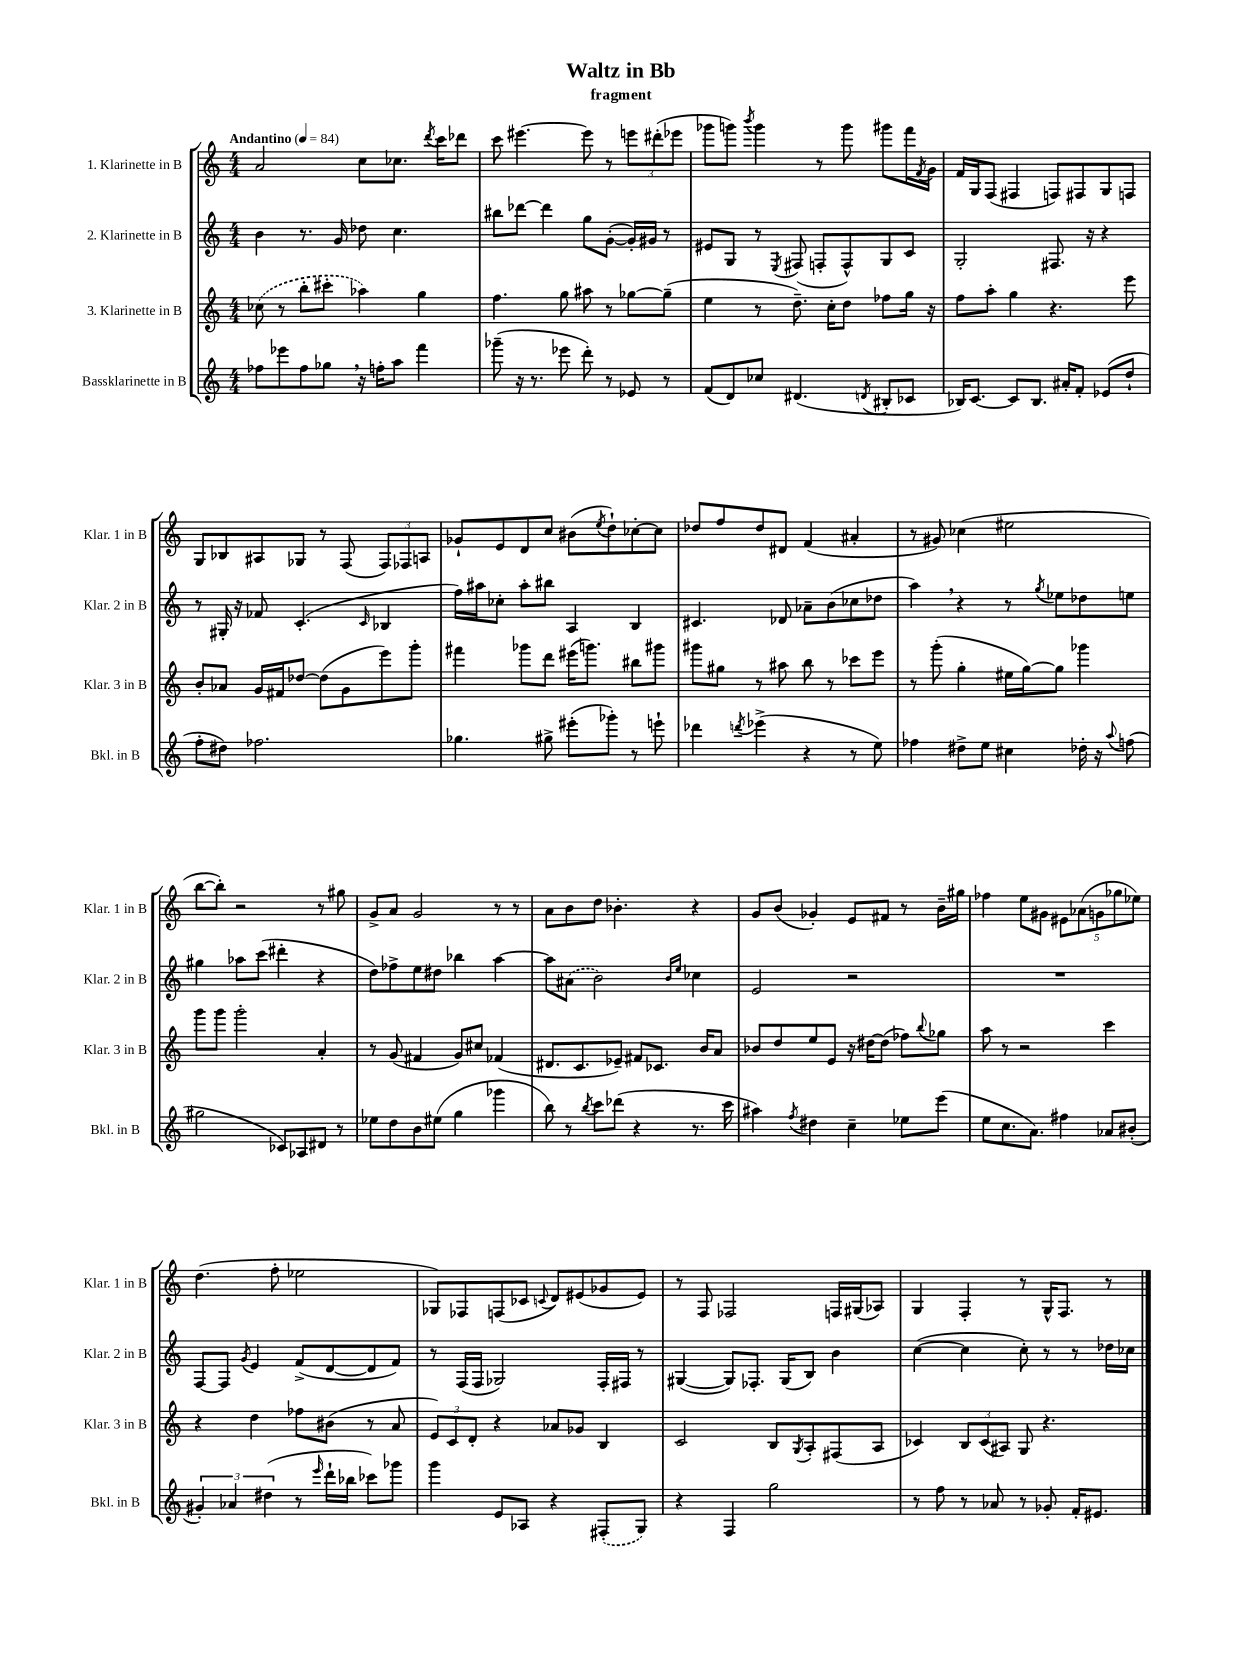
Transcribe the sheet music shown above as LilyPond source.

\header { title = "Waltz in Bb" subtitle = "fragment" }
<<
\new StaffGroup <<
\new Staff = "s0" \with { instrumentName = "1. Klarinette in B" shortInstrumentName = "Klar. 1 in B" } {
    \clef treble \key c \major \numericTimeSignature \time 4/4 \tempo "Andantino" 4 = 84
    a'2 c''8 ces''8. \acciaccatura { d'''8 } c'''16 des'''8 |
    c'''8 eis'''4.~ eis'''8 r8 \tuplet 3/2 { e'''8 dis'''8-.( ees'''8 } |
    ges'''8 g'''8) \acciaccatura { b'''8 } g'''4 r8 g'''8 gis'''8 f'''16 \acciaccatura { f'8 } g'16 |
    f'16 g16 f8( fis4 f8) fis8 g8 f8 |
    g8 bes8 ais8 ges8 r8 f8( \tuplet 3/2 { f8) fes8 a8 } |
    ges'8-! e'8 d'8 c''8 bis'8( \acciaccatura { e''8 } d''8-!) ces''8~-. ces''8 |
    des''8 f''8 des''8 dis'8 f'4( ais'4-. |
    r8 gis'8) ces''4( eis''2 |
    b''8~ b''8-.) r2 r8 gis''8 |
    g'8-> a'8 g'2 r8 r8 |
    a'8 b'8 d''8 bes'4.-. r4 |
    g'8 b'8( ges'4-.) e'8 fis'8 r8 b'16-- gis''16 |
    fes''4 e''8 gis'8 \tuplet 5/4 { eis'8 aes'8( g'8 ges''8 ees''8) } |
    d''4.( f''8-. ees''2 |
    ges8) fes8 f8( ces'8 \appoggiatura { c'8 } d'8) eis'8( ges'8 eis'8) |
    r8 f8 fes2 f16 gis16( aes8) |
    g4 f4-. r8 g16-^ f8. r8 \bar "|." |
}
\new Staff = "s1" \with { instrumentName = "2. Klarinette in B" shortInstrumentName = "Klar. 2 in B" } {
    \clef treble \key c \major \numericTimeSignature \time 4/4
    b'4 r8. g'16 des''8 c''4. |
    bis''8 des'''8~ des'''4 g''8 g'8~-.( g'16-.) gis'16 r8 |
    eis'8 g8 r8 \acciaccatura { e8 } fis8( f8-. f8-^) g8 c'8 |
    g2-. fis8. r16 r4 |
    r8 gis16-. r16 fes'8 c'4.-.( \grace { c'16 } bes4 |
    f''16) ais''16 ces''8-. ais''8-. bis''8 a4 b4 |
    cis'4. des'8 aes'8-- b'8( ces''8 des''8 |
    a''4) \breathe r4 r8 \acciaccatura { g''8 } ees''8 des''8 e''8 |
    gis''4 aes''8 c'''8( dis'''4-. r4 |
    d''8) fes''8-> e''8 dis''8 bes''4 a''4~ |
    a''8 \once \slurDashed ais'8( b'2) \grace { b'16 e''16 } ces''4 |
    e'2 r2 |
    R1 |
    f8~ f8 \acciaccatura { g'8 } e'4 f'8->( d'8~ d'8 f'8) |
    r8 f16( f16 ges2) f16-. fis16 r8 |
    gis4~( gis8) fes8.-. gis16( b8) b'4 |
    c''4~( c''4 c''8-.) r8 r8 des''16 ces''16 \bar "|." |
}
\new Staff = "s2" \with { instrumentName = "3. Klarinette in B" shortInstrumentName = "Klar. 3 in B" } {
    \clef treble \key c \major \numericTimeSignature \time 4/4
    \once \slurDashed ces''8( r8 b''8-. cis'''8-. aes''4) g''4 |
    f''4. g''8 ais''8 r8 ges''8~ ges''8--( |
    e''4 r8 d''8.--) c''16-. d''8 fes''8 g''16 r16 |
    f''8 a''8-. g''4 r4. e'''8 |
    b'8-. aes'8 g'16 fis'16 des''8~ des''8( g'8 e'''8) g'''8-. |
    fis'''4 ges'''8 d'''8 eis'''16( g'''8.) bis''8 gis'''8 |
    gis'''8 gis''8 r8 ais''8 b''8 r8 ces'''8 e'''8 |
    r8 g'''8-.( g''4-. eis''16 g''16~) g''8 ges'''4 |
    g'''8 g'''8 g'''2-. a'4-. |
    r8 g'8( fis'4 g'8) cis''8 fes'4( |
    dis'8. c'8. ees'8--) fis'8 ces'8. b'16 a'8 |
    bes'8 d''8 e''8 e'8 r16 dis''16~ dis''8( fes''8) \appoggiatura { b''8 } ges''8 |
    a''8 r8 r2 c'''4 |
    r4 d''4 fes''8 bis'8( r8 a'8 |
    \tuplet 3/2 { e'8) c'8 d'8-. } r4 aes'8 ges'8 b4 |
    c'2 b8 \acciaccatura { g8 } a8-. fis8( a8 |
    ces'4) \tuplet 3/2 { b8 ces'8( ais8) } g8 r4. \bar "|." |
}
\new Staff = "s3" \with { instrumentName = "Bassklarinette in B" shortInstrumentName = "Bkl. in B" } {
    \clef treble \key c \major \numericTimeSignature \time 4/4
    fes''8 ees'''8 fes''8 ges''8 \breathe r16 f''16-. a''8 f'''4 |
    ges'''8--( r16 r8. ees'''8 d'''8-.) r8 ees'8 r8 |
    f'8( d'8) ces''8 dis'4.( \acciaccatura { d'8 } bis8-. ces'8 |
    bes16) c'8.~ c'8 bes8. ais'16-. f'8-. ees'8( d''8-! |
    f''8-. dis''8) fes''2. |
    ges''4. gis''8-> eis'''8-.( ges'''8-.) r8 e'''8-! |
    des'''4 \acciaccatura { d'''8 } ees'''4->( r4 r8 e''8) |
    fes''4 dis''8-> e''8 cis''4 des''16-. r16 \appoggiatura { a''8 } f''8( |
    gis''2 ces'8) aes8 dis'8 r8 |
    ees''8 d''8 b'8 eis''8( g''4 ges'''4 |
    b''8) r8 \acciaccatura { b''8 } c'''8 des'''8( r4 r8. c'''16 |
    ais''4) \acciaccatura { f''8 } dis''4 c''4-- ees''8 e'''8( |
    e''8 c''8. a'8.) fis''4 aes'8 bis'8-.( |
    \tuplet 3/2 { gis'4-.) aes'4 dis''4( } r8 \grace { e'''16 } d'''16-! bes''16 ces'''8) ges'''8 |
    g'''4 e'8 aes8 r4 \once \slurDashed fis8-.( g8) |
    r4 f4 g''2 |
    r8 f''8 r8 aes'8 r8 ges'8-. f'16-. eis'8. \bar "|." |
}
>>
>>
\layout { \context { \Score \remove "Bar_number_engraver" } }
